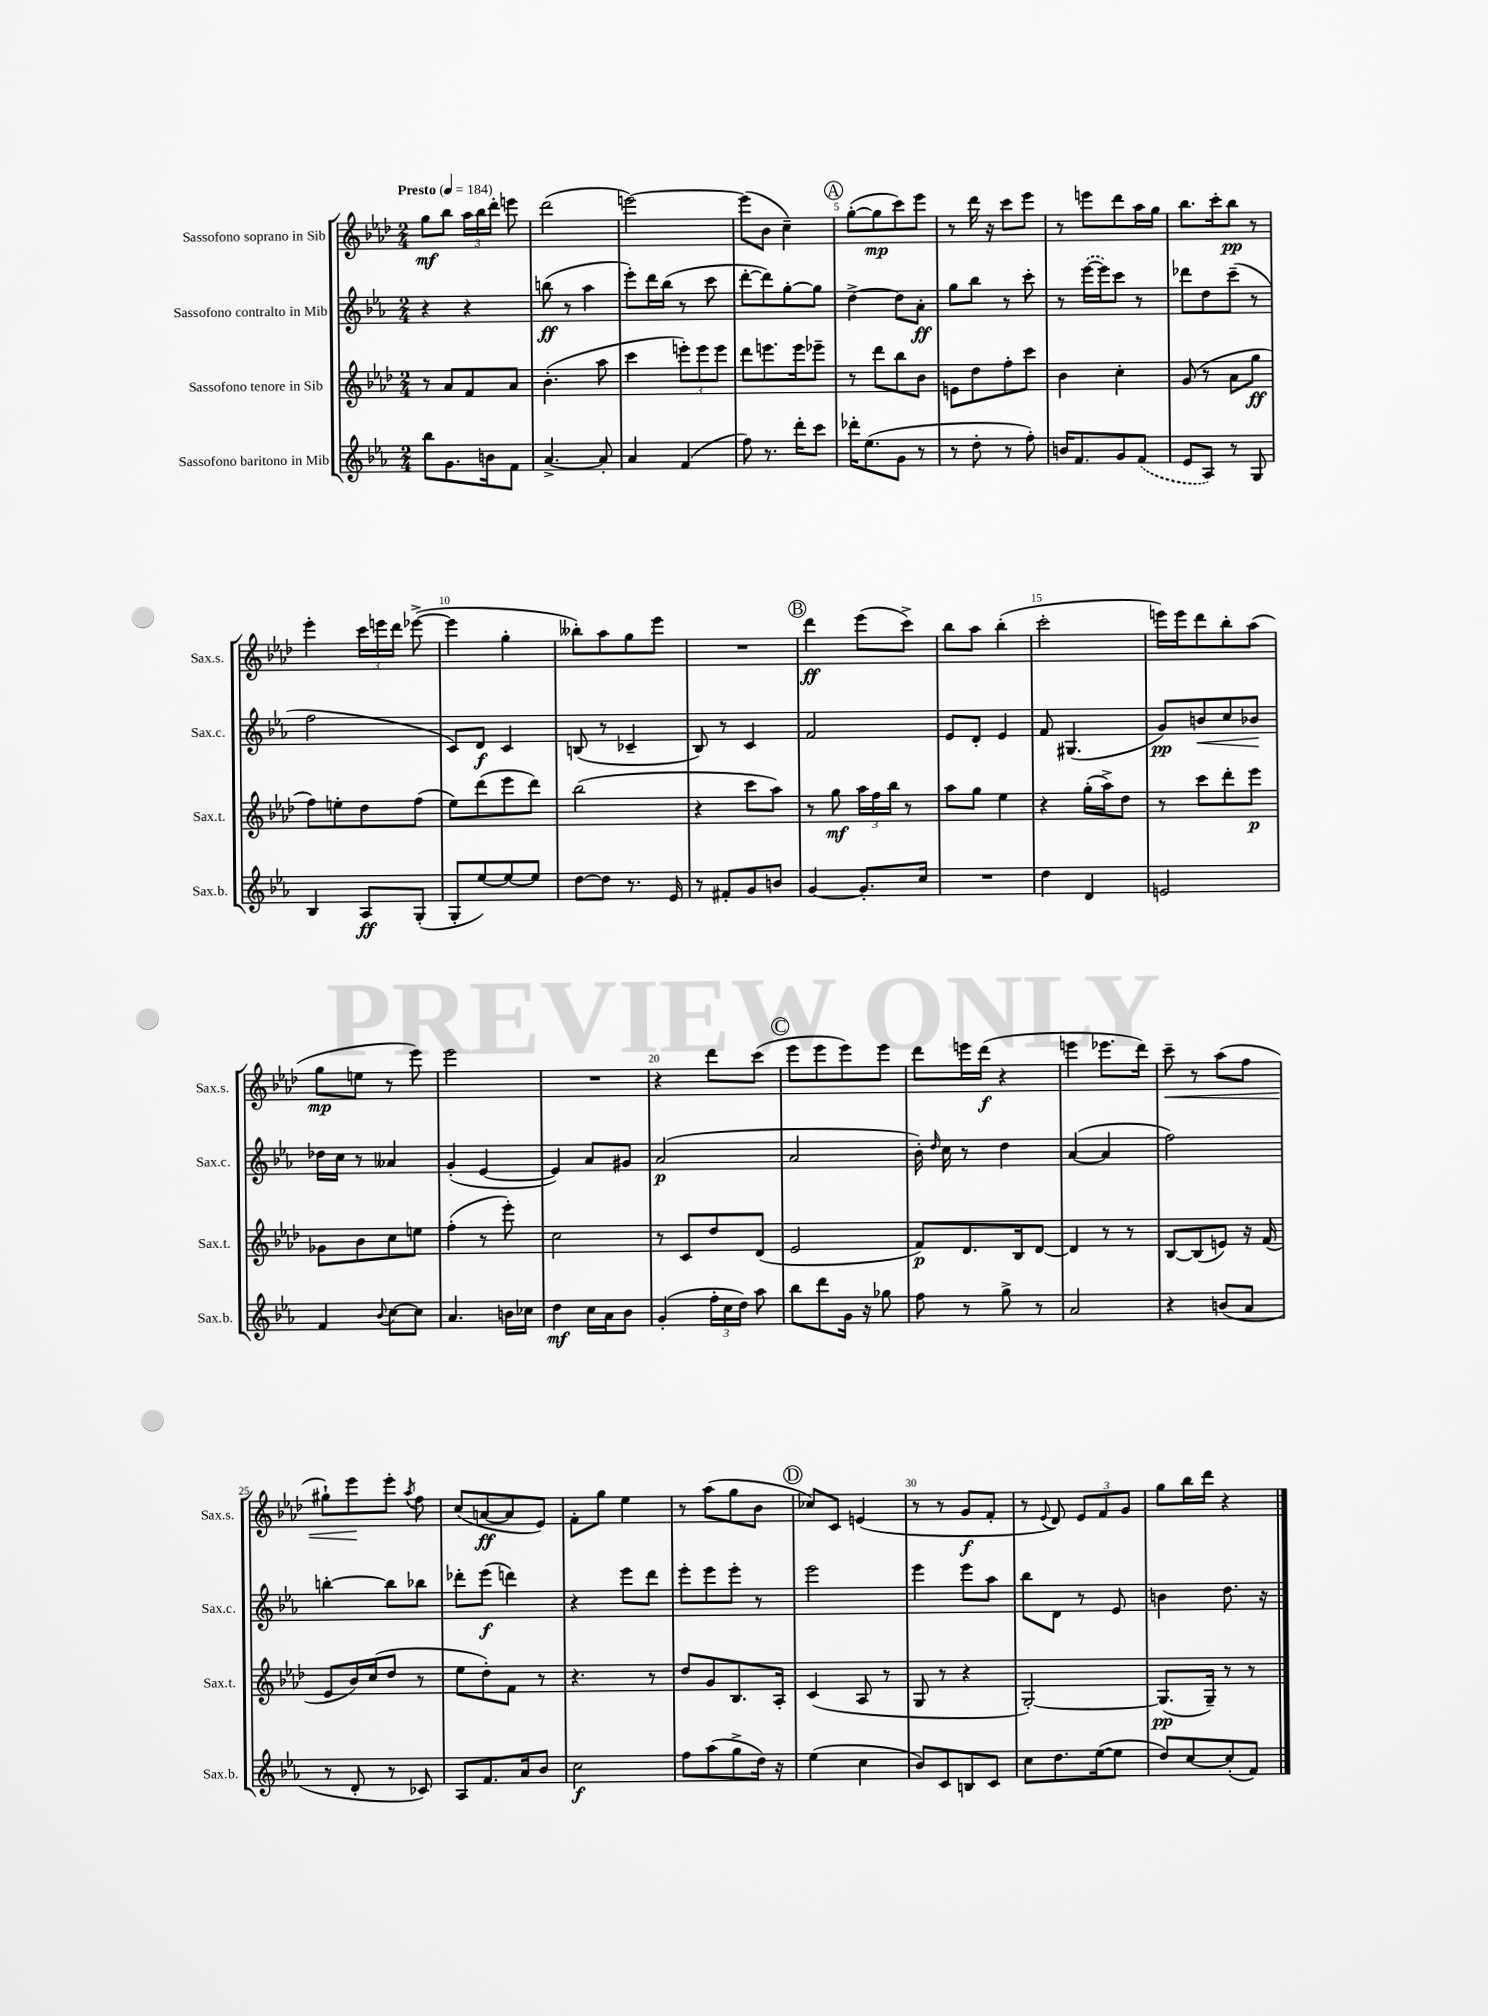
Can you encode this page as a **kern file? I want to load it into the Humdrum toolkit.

**kern	**kern	**kern	**kern
*staff4	*staff3	*staff2	*staff1
*clefG2	*clefG2	*clefG2	*clefG2
*k[b-e-a-]	*k[b-e-a-d-]	*k[b-e-a-]	*k[b-e-a-d-]
*M2/4	*M2/4	*M2/4	*M2/4
*MM184	*MM184	*MM184	*MM184
8bb-	8r	4r	8gg
8.g	8a-	.	8bb-
.	8f	4r	24aa-
.	.	.	24bb-
16b	.	.	.
.	.	.	24ddd-'
8f	8a-	.	8eee
=	=	=	=
[4.a-^	(4.b-'	(8bb	(2ddd-
.	.	8r	.
.	.	4aa-	.
8a-']	8aa-	.	.
=	=	=	=
4a-	4ccc	8eee-')	[2eee)
.	.	16ddd	.
.	.	(16bb-	.
(4f	12eee')	8r	.
.	12eee	.	.
.	.	8ccc	.
.	12eee	.	.
=	=	=	=
8ff)	8ddd-	[8ddd'	(8eee]
8.r	8.eee	8ddd])	8b-
.	.	[8gg'	4cc~)
16ddd'	16eee	.	.
8ccc	8eee-~	8gg]	.
=	=	=	=
16ddd-'	8r	[4dd^	([8gg'
(8.ee-	.	.	.
.	8ddd-	.	8gg]
8g	8bb-	8dd]	8ccc)
8r	8b-	8a-'	8eee-
=	=	=	=
8r	8e	8gg	8r
8dd'	8dd-	8bb-	16ddd-
.	.	.	16r
8r	8ff'	8r	8ccc
8ff')	8ccc	8ccc'	8eee-
=	=	=	=
16b	4b-	8r	8r
8.f	.	.	.
.	.	([16eee-	8eee
.	.	16eee-])	.
8g	4cc'	8ccc	8ddd-
(8f	.	8r	16aa-
.	.	.	16gg
=	=	=	=
8e-	(8g	8ddd-	8.bb-
8A-)	8r	8dd	.
.	.	.	16ccc'
8r	8a-	(8ccc~	8bb-
8G	8gg	8r	8r
=	=	=	=
4B-	8ff)	2ff	4eee-'
.	8ee'	.	.
8A-	8dd-	.	24ccc
.	.	.	24eee
.	.	.	24ddd-
(8G'	(8ff	.	([8eee-^
=	=	=	=
8G'	8ee-)	8c)	4eee-]
[8ee-)	(8ddd-	8d	.
8ee-_	8eee-	4c	4gg'
8ee-]	8ddd-)	.	.
=	=	=	=
[8dd	(2bb-	(8B	8bb--')
8dd]	.	8r	8aa-
8.r	.	4c-~	8gg
.	.	.	8eee-
16e-	.	.	.
=	=	=	=
8r	4r	8B-)	2r
8f#'	.	8r	.
8g	8ccc	4c	.
8b	8aa-)	.	.
=	=	=	=
[4g	8r	2f	4ddd-
.	8gg	.	.
8.g']	24aa-	.	(8eee-
.	24ff	.	.
.	24bb-	.	.
.	8r	.	8ccc^)
16cc	.	.	.
=	=	=	=
2r	8aa-	8e-	8bb-
.	8gg	8d'	8aa-
.	4ee-	4e-	(4bb-'
=	=	=	=
4dd	4r	8f	2ccc'
.	.	(4.G#	.
4d	(16gg'	.	.
.	16aa-^)	.	.
.	8dd-	.	.
=	=	=	=
2e	8r	8g)	16eee)
.	.	.	16eee
.	8ccc	8b	8ddd-
.	8ddd-'	8cc	8bb-'
.	8eee-	8b-	(8aa-
=	=	=	=
4f	8g-	16dd-	8gg
.	.	16cc	.
.	8b-	8r	8ee
8qqb-	.	.	.
[8cc	8cc	4a--	8r
8cc]	8ee	.	8eee-)
=	=	=	=
4.a-	(4ff'	(4g'	2eee-
.	8r	[4e-	.
16b	8eee-')	.	.
16cc-	.	.	.
=	=	=	=
4dd	2cc	4e-])	2r
16cc	.	8a-	.
16a-	.	.	.
8b-	.	8g#	.
=	=	=	=
(4g'	8r	(2a-	4r
.	8c	.	.
24ff'	8dd-	.	8ddd-
24cc	.	.	.
24dd)	.	.	.
8aa-	(8d-	.	(8ccc
=	=	=	=
8bb-	2e-	2a-	8eee-
8ddd	.	.	8eee-
16g	.	.	8eee-)
16r	.	.	.
8gg-	.	.	8eee-
=	=	=	=
8ff	8f)	16b-')	8ddd-
.	.	16qqdd	.
.	.	16cc	.
8r	8.d-	8r	16eee
.	.	.	(16ddd-
8gg^	.	4dd	4r
.	16B-	.	.
8r	[8d-	.	.
=	=	=	=
2a-	4d-]	([4a-	4eee
.	8r	4a-]	8.eee-
.	8r	.	.
.	.	.	16ddd-)
=	=	=	=
4r	[8B-	2ff)	8ccc~
.	(8B-]	.	8r
(8b	8e)	.	(8aa-
8a-	16r	.	8ff
.	(16f	.	.
=	=	=	=
8r	8e-	[4bb'	8gg#`)
8d'	16b-)	.	8eee-
.	(16cc	.	.
8r	8dd-	8bb]	8eee-'
.	.	.	8qaa-
8c-)	8r	8bb-	8ff
=	=	=	=
8A-	8ee-	8ddd-'	(8cc
8.f	8dd-')	(8eee-	[8a
.	8f	4ddd)	8a]
16a-	.	.	.
8b-	8r	.	8e-)
=	=	=	=
2cc	4.r	4r	8f'
.	.	.	8gg
.	.	8eee-	4ee-
.	8r	8ddd	.
=	=	=	=
8ff	8dd-	8eee-'	8r
(8aa-	8g	8eee-	(8aa-
8gg^	8.B-	8eee-'	8gg
16dd)	.	8r	8b-
16r	16A-'	.	.
=	=	=	=
(4ee-	(4c	2eee-	8cc-)
.	.	.	8c
4cc	8A-	.	(4e
.	8r	.	.
=	=	=	=
8b-)	8G	4eee-	8r
8c	8r	.	8r
8B	4r	8eee-	8g
8c	.	8aa-	8f'
=	=	=	=
8cc	[2G')	8bb-	8r
.	.	.	8qqe-
8.dd	.	8d	8d-)
.	.	8r	12e-
([16ee-	.	.	.
.	.	.	12f
8ee-]	.	8e-	.
.	.	.	12g
=	=	=	=
8dd)	(8.G]	4b	8gg
[8cc	.	.	16bb-
.	16G~)	.	16ddd-
(8cc']	8r	8.dd	4r
8f)	8r	.	.
.	.	16r	.
==	==	==	==
*-	*-	*-	*-
